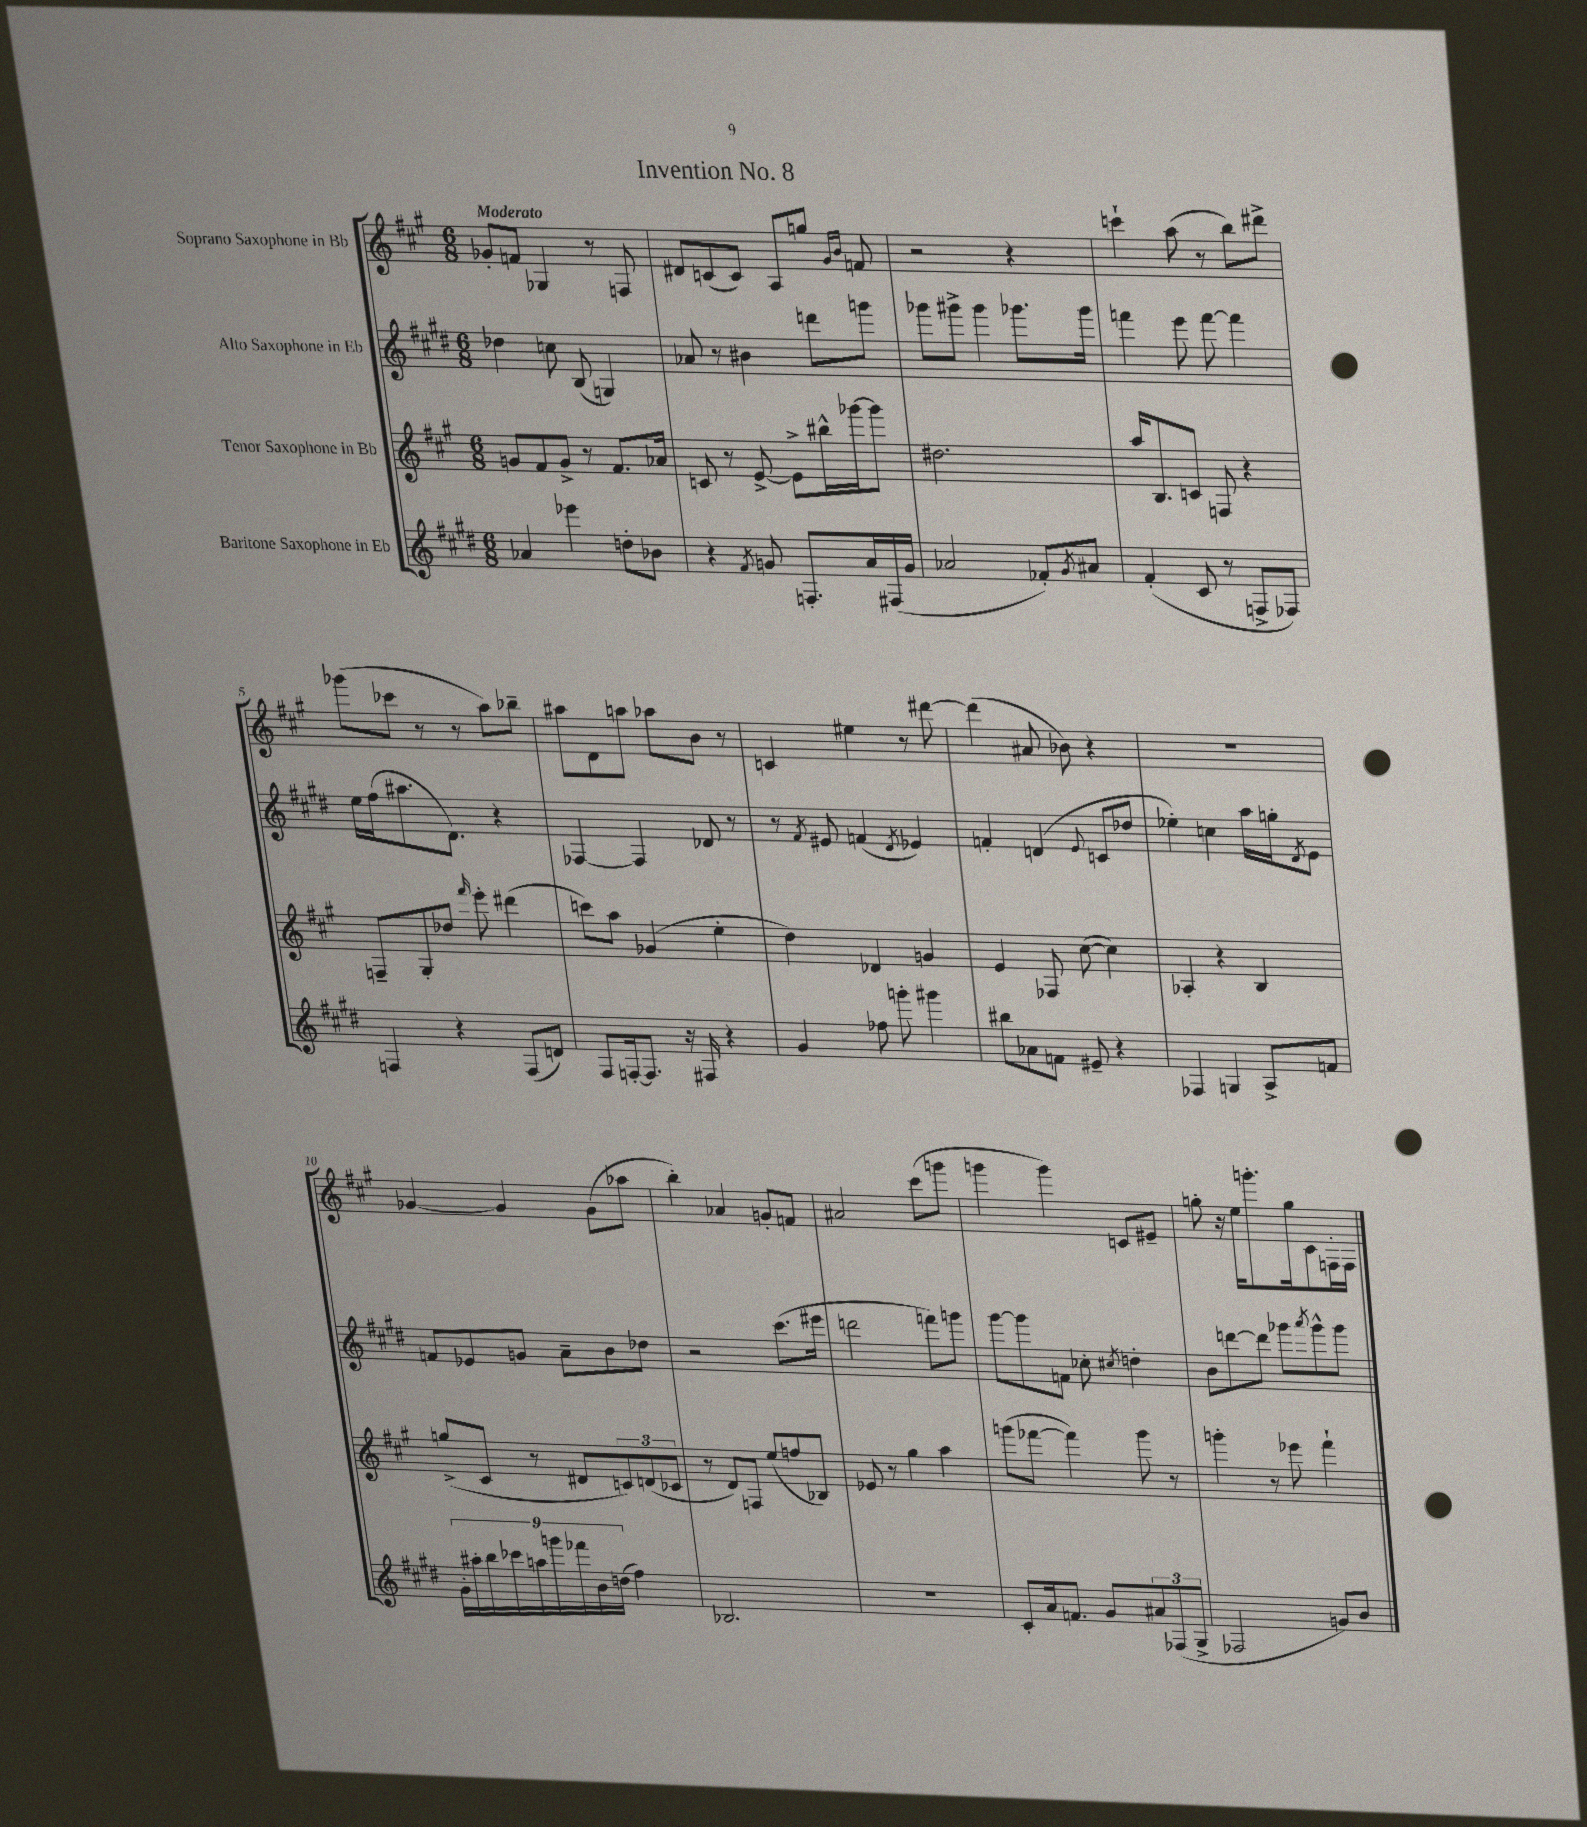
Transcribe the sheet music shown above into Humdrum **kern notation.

**kern	**kern	**kern	**kern
*part4	*part3	*part2	*part1
*staff4	*staff3	*staff2	*staff1
*I"Baritone Saxophone in Eb	*I"Tenor Saxophone in Bb	*I"Alto Saxophone in Eb	*I"Soprano Saxophone in Bb
*clefG2	*clefG2	*clefG2	*clefG2
*k[f#c#g#d#]	*k[f#c#g#]	*k[f#c#g#d#]	*k[f#c#g#]
*M6/8	*M6/8	*M6/8	*M6/8
=1	=1	=1	=1
!	!	!	!LO:TX:a:B:t=Moderato
4a-X/	8gn/L	4dd-X\	8g-X'/L
.	8f#/	.	8fn/J
4eee-X\	8g^/J	8ccn\	4G-X/
.	8r	(8B/	.
8ddn'\L	8.f#/L	4Gn/)	8r
8b-X\J	.	.	8Fn/
.	16a-X/Jk	.	.
=2	=2	=2	=2
4r	8cn/	8a-X/	8d#X/L
.	8r	8r	(8cn/
8qf#/	.	.	.
8gn/	[8e^/	4b#X\	8c/J)
8.Fn'/L	8e^\L]	.	8A/L
.	16bb#X^^\L	8dddn\L	8ggn/J
16a/L	[16ggg-X\J	.	.
.	.	.	16qqg#/LL
.	.	.	16qqb/JJ
(16F#X/	8ggg-\J]	8gggn\J	8fn/
16g/JJ	.	.	.
=3	=3	=3	=3
2a-X/	2.dd#X\	8ggg-X\L	2r
.	.	8ggg#X^\J	.
.	.	4ggg#\	.
8f-X'/L)	.	8.ggg-X\L	4r
8qg#/	.	.	.
8a#X/J	.	.	.
.	.	16ggg-\Jk	.
=4	=4	=4	=4
(4f#'/	16aa/KL	4fffn\	4cccn`\
.	8.B/	.	.
8c#/	8cn/J	8eee\	(8aa\
8r	8Fn/	[8fff\	8r
8Fn^/L	4r	4fff\]	8bb\L)
8F-X/J)	.	.	8ddd#X^\J
!!LO:LB:g=z
=5	=5	=5	=5
4Fn/	8Fn~/L	16ee\LL	(8ggg-X\L
.	.	(16ff#\J	.
.	8G#'/	8.aa#X\	8ccc-X\J
4r	8dd-X/J	.	8r
.	.	8.d#\J)	.
.	16qqfff#/	.	.
.	8eee'\	.	8r
(8F/L	(4ddd#X\	4r	8aa\L)
8dn/J)	.	.	8bb-X~\J
=6	=6	=6	=6
8F#/L	8cccn\L)	[4F-X/	8aa#X\L
[16Fn'/k	8aa\J	.	8d\
8.F/J]	.	.	.
.	(4g-X/	4F-/]	8aan\J
16r	.	.	8aa-X\L
16F#X/	.	.	.
4r	4ee'\	8d-X/	8b\J
.	.	8r	8r
=7	=7	=7	=7
4g#/	4dd\)	8r	4cn/
.	.	8qf#/	.
.	.	8e#X/	.
8ff-X\	4d-X/	(4fn/	4ee#X\
8gggn'\	.	.	.
.	.	8qd#/	.
4ggg#X\	4gn/	4e-X/)	8r
.	.	.	[8ddd#X\
=8	=8	=8	=8
8bb#X\L	4e/	4fn'/	(4ddd#\]
8a-X\	.	.	.
8fn\J	8F-X/	(4dn/	8a#X/
8e#X~/	([8cc#\	.	8b-X\)
.	.	8qqe/	.
4r	4cc#\])	8cn/L	4r
.	.	8dd-X/J	.
=9	=9	=9	=9
4F-X/	4A-X'/	4ee-X'\)	2.r
4Gn/	4r	4ccn\	.
8A^/L	4B/	16aa\LL	.
.	.	16ggn'\J	.
.	.	8qd#/	.
8fn/J	.	8e\J	.
!!LO:LB:g=z
=10	=10	=10	=10
18g#'\LL	(8ggn^/L	8fn/L	[4g-X/
18aa#X'\	.	.	.
18bb\	.	.	.
.	8c#/J	8e-X/	.
18ccc-X\	.	.	.
18aan\	.	.	.
.	8r	8gn/J	4g-/]
18gggn\	.	.	.
18fff-X\	.	.	.
.	8d#X/L	8a~\L	.
18b\	.	.	.
(18ddn\JJ	.	.	.
4ff#\)	12cn/)	8b\	(8g-\L
.	(12dn/	.	.
.	.	8dd-X\J	8aa-X\J
.	12c-X/J	.	.
=11	=11	=11	=11
2.B-X/	8r	2r	4bb'\)
.	8d/L)	.	.
.	8Fn/J	.	4a-X/
.	(8ee/L	.	.
.	8ffn/	(8.ccc#\L	8gn'/L
.	8B-X/J)	.	8fn/J
.	.	16eee#X\Jk	.
=12	=12	=12	=12
2.r	8e-X/	2dddn\	2a#X/
.	8r	.	.
.	4gg#\	.	.
.	4aa\	8fffn\L)	(8ccc#\L
.	.	8gggn\J	8gggn\J
=13	=13	=13	=13
8c#'/L	(8gggn\L	[8ggg#\L	4gggn\
16a/k	[8fff-X\J	8ggg#\]	.
8.fn/J	.	.	.
.	4fff-\])	8fn\J	4ggg\)
8g#/L	.	8cc-X'\	.
.	.	8qcc#X/	.
12a#X/	8ggg\	4ddn'\	8cn/L
(12F-X/	.	.	.
.	8r	.	8e#X~/J
12G#^/J	.	.	.
=14	=14	=14	=14
2F-X/	4gggn'\	8b\L	8ggn'\
.	.	[8dddn\	16r
.	.	.	16ee\KL
.	8r	8ddd\J]	8.gggn'\
.	8eee-X\	8ggg-X\L	.
.	.	.	16gg\k
.	.	8qaaa/	.
8gn/L)	4fff#`\	8ggg-^^\	8c#\
8b/J	.	8ggg-\J	16Fn'\L
.	.	.	16F\JJ
==	==	==	==
*-	*-	*-	*-
